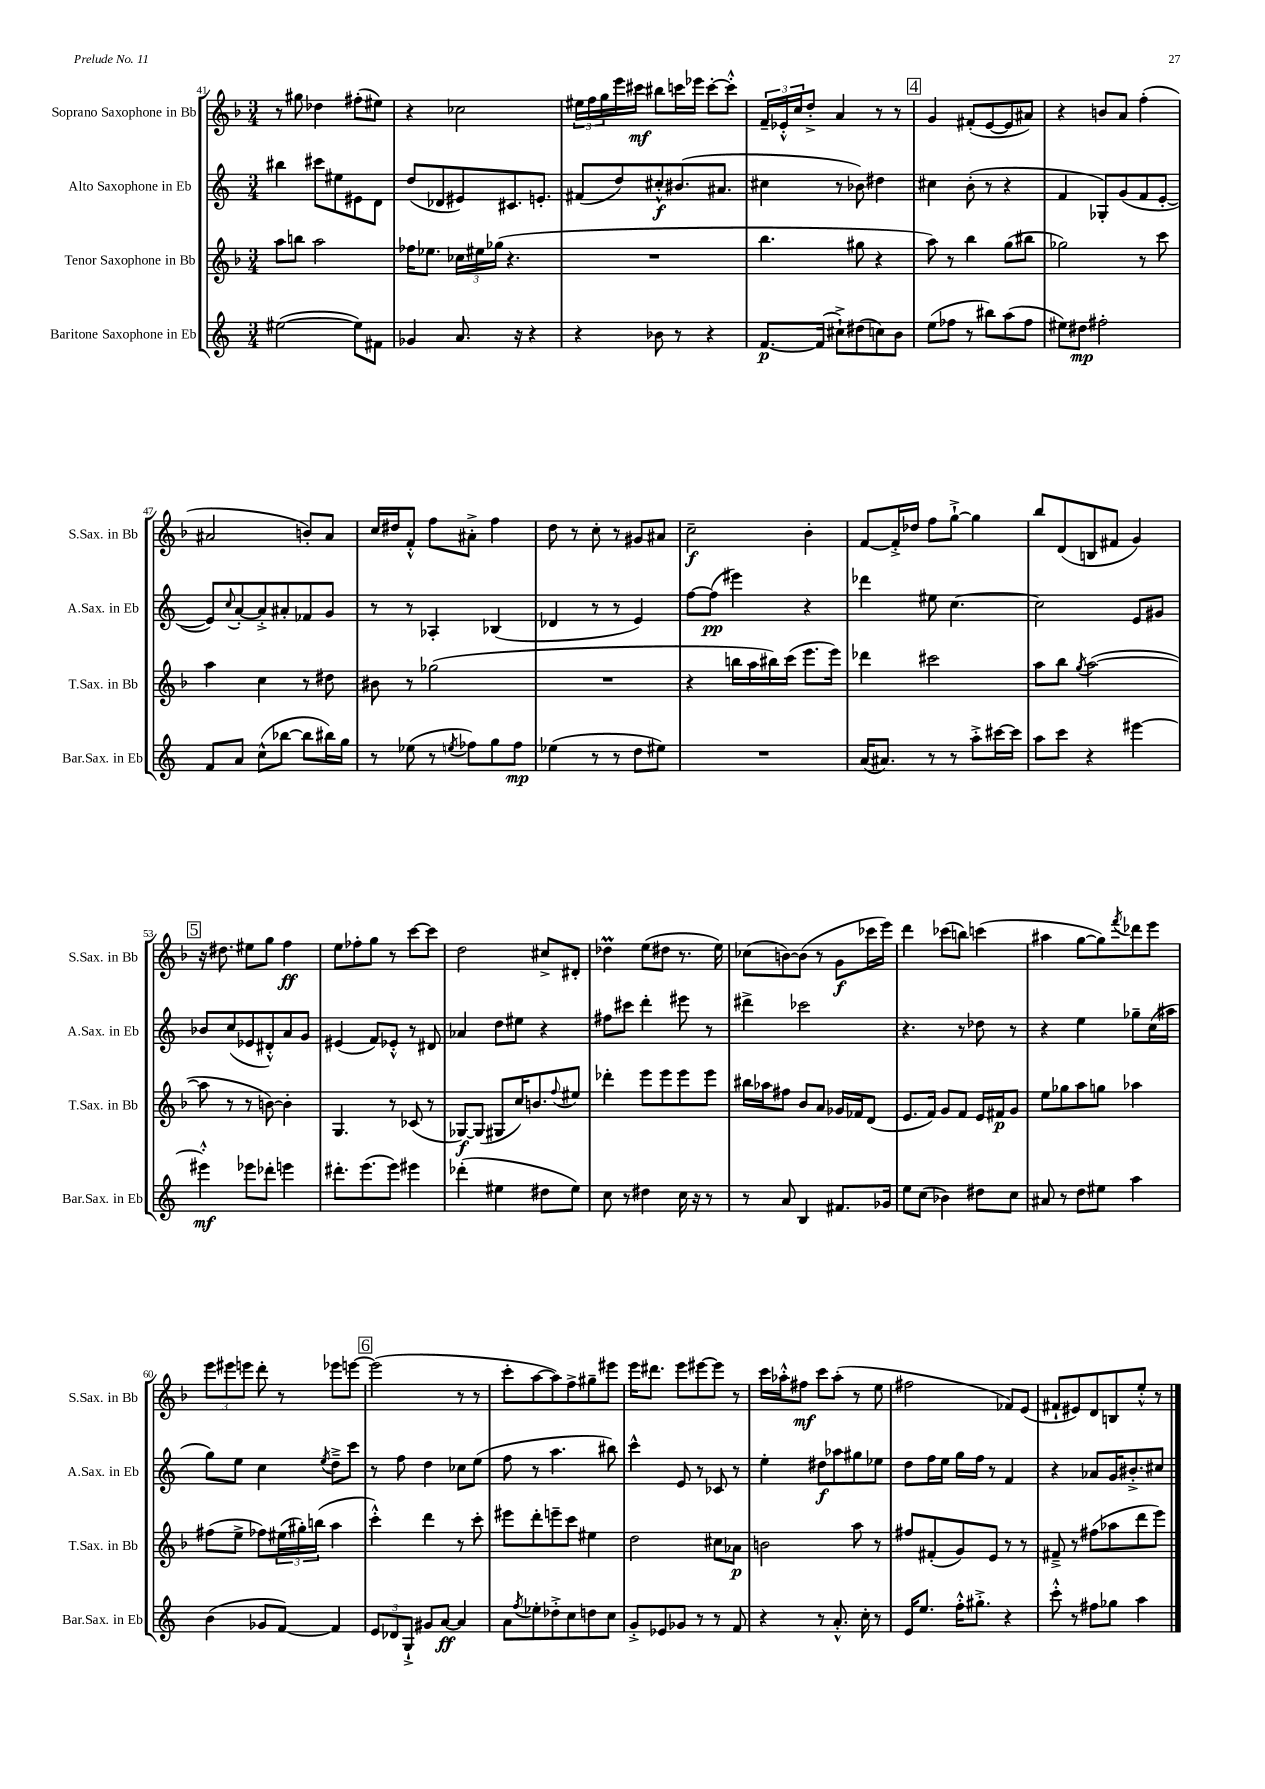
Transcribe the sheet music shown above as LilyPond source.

<<
\new StaffGroup <<
\new Staff = "s0" \with { instrumentName = "Soprano Saxophone in Bb" shortInstrumentName = "S.Sax. in Bb" } {
    \clef treble \key f \major \numericTimeSignature \time 3/4
    r8 gis''8 des''4 fis''8-.( eis''8) |
    r4 ces''2 |
    \tuplet 3/2 { eis''16 f''16 g''16 } e'''16 cis'''16\mf bis''8 c'''16 ees'''16 c'''8~-. c'''8-.-^ |
    \tuplet 3/2 { f'16-- ees'16-.-^ c''16 } d''8-.-> a'4 r8 r8 |
    \mark \markup { \box "4" } g'4 fis'8-.( e'8~ e'8 ais'8) |
    r4 b'8 a'8 f''4-.( |
    ais'2 b'8-.) ais'8 |
    c''16 dis''16 f'8-.-^ f''8 ais'8-.-> f''4 |
    d''8 r8 c''8-. r8 gis'8 ais'8 |
    c''2--\f bes'4-. |
    f'8~ f'16-.-> des''16 f''8 g''8~-!-> g''4 |
    bes''8 d'8( b8 fis'8 g'4) |
    \mark \markup { \box "5" } r16 dis''8. eis''8 g''8 f''4\ff |
    e''8 fes''8-. g''8 r8 c'''8~ c'''8 |
    d''2 cis''8-> dis'8-. |
    des''4\prall e''8( dis''8 r8. e''16) |
    ces''8( b'8~) b'8( r8 g'8\f ces'''16 e'''16) |
    d'''4 ces'''8( b''8) c'''4( |
    ais''4 g''8~ g''8) \acciaccatura { f'''8 } des'''8 e'''8 |
    \tuplet 3/2 { e'''8 eis'''8 e'''8 } d'''8-. r8 ees'''8 e'''8~ |
    \mark \markup { \box "6" } e'''2( r8 r8 |
    c'''8-. a''8~ a''8) f''8-> gis''8-- eis'''8 |
    e'''16 dis'''8. e'''8 eis'''8~ eis'''8 r8 |
    c'''16 aes''16-.-^ fis''8\mf c'''8 aes''8-.( r8 e''8 |
    fis''2 fes'8) e'8( |
    fis'8-! eis'8) d'8 b8 e''8-.-^ r8 \bar "|." |
}
\new Staff = "s1" \with { instrumentName = "Alto Saxophone in Eb" shortInstrumentName = "A.Sax. in Eb" } {
    \clef treble \key c \major \numericTimeSignature \time 3/4
    bis''4 cis'''8 eis''8 eis'8 d'8 |
    d''8( des'8 eis'8) cis'8. e'8.-. |
    fis'8( d''8) cis''8-.-^\f bis'8.( ais'8. |
    cis''4 r8 bes'8) dis''4 |
    \mark \markup { \box "4" } cis''4 b'8-.( r8 r4 |
    f'4 ges8-.) g'8( f'8 e'8~-. |
    e'8) \appoggiatura { c''8 } a'8~-. a'8-.-> ais'8-. fes'8 g'8 |
    r8 r8 aes4-. bes4( |
    des'4 r8 r8 e'4) |
    f''8~ f''8\pp( eis'''4) r4 |
    des'''4 eis''8 c''4.~ |
    c''2 e'8 gis'8 |
    \mark \markup { \box "5" } bes'8 c''8( ees'8 dis'8-.-^) a'8 g'8 |
    eis'4( f'8) ees'8-.-^ r8 dis'8 |
    aes'4 d''8 eis''8 r4 |
    fis''8 cis'''8 d'''4-. eis'''8 r8 |
    dis'''4-> ces'''2 |
    r4. r8 des''8 r8 |
    r4 e''4 ges''8-- c''16( ais''16 |
    g''8) e''8 c''4 \acciaccatura { e''8 } d''8---> c'''8 |
    \mark \markup { \box "6" } r8 f''8 d''4 ces''8 e''8( |
    f''8 r8 a''4. bis''8) |
    c'''4-^ e'8 r8 ces'8 r8 |
    e''4-. dis''8\f aes''8 gis''8 ees''8 |
    d''8 f''16 e''16 g''16 f''16 r8 f'4 |
    r4 aes'8 g'16 bis'8.-.-> cis''8 \bar "|." |
}
\new Staff = "s2" \with { instrumentName = "Tenor Saxophone in Bb" shortInstrumentName = "T.Sax. in Bb" } {
    \clef treble \key f \major \numericTimeSignature \time 3/4
    a''8 b''8 a''2 |
    fes''16 ees''8. \tuplet 3/2 { ces''16 eis''16 ges''16( } r4. |
    R2. |
    bes''4. gis''8 r4 |
    \mark \markup { \box "4" } a''8) r8 bes''4 g''8( bis''8 |
    ges''2) r8 c'''8 |
    a''4 c''4 r8 dis''8 |
    bis'8 r8 ges''2( |
    R2. |
    r4 b''16 a''16 bis''16) c'''16( e'''8. e'''16) |
    des'''4 cis'''2 |
    a''8 bes''8 \acciaccatura { g''8 } a''2~( |
    \mark \markup { \box "5" } a''8 r8 r8 b'8~) b'4-. |
    g4. r8 ces'8( r8 |
    ges8~\f) ges8( gis8 c''16) b'8. \appoggiatura { f''8 } eis''8 |
    des'''4-. e'''8 e'''8 e'''8 e'''8 |
    bis''16 aes''16 fis''8 bes'8 a'8 ges'16 fes'16 d'8( |
    e'8. f'16) g'8 f'8 e'16 fis'16\p g'8 |
    e''8 ges''8 a''8 g''8 aes''4 |
    fis''8( e''8-> fes''8) \tuplet 3/2 { eis''16( gis''16-.) b''16( } a''4 |
    \mark \markup { \box "6" } c'''4-.-^) d'''4 r8 c'''8-. |
    eis'''8 d'''8-. e'''8-- c'''8 eis''4 |
    d''2 cis''8 aes'8\p |
    b'2 a''8 r8 |
    fis''8 fis'8-.( g'8) e'8 r8 r8 |
    fis'8---> r8 fis''8( aes''8 d'''8 e'''8) \bar "|." |
}
\new Staff = "s3" \with { instrumentName = "Baritone Saxophone in Eb" shortInstrumentName = "Bar.Sax. in Eb" } {
    \clef treble \key c \major \numericTimeSignature \time 3/4
    eis''2~( eis''8) fis'8 |
    ges'4 a'8. r16 r4 |
    r4 bes'8 r8 r4 |
    f'8.~\p f'16( cis''8-!->) dis''8( c''8) b'8 |
    \mark \markup { \box "4" } e''8( fes''8 r8 bis''8) a''8( fes''8 |
    eis''8) dis''8\mp fis''2-. |
    f'8 a'8 c''8-^( bes''8~ bes''8 bis''16) g''16 |
    r8 ees''8( r8 \acciaccatura { e''8 } fes''8) g''8 fes''8\mp |
    ees''4( r8 r8 d''8 eis''8) |
    R2. |
    a'16( ais'8.) r8 r8 a''8-.-> cis'''16~ cis'''16 |
    a''8 c'''8 r4 eis'''4~ |
    \mark \markup { \box "5" } eis'''4-.-^\mf ees'''8 des'''8-. e'''4 |
    dis'''8.-. e'''8.( e'''8) eis'''4 |
    des'''4-.( eis''4 dis''8 eis''8) |
    c''8 r8 dis''4 c''16 r16 r8 |
    r8 a'8 b4 fis'8. ges'16 |
    e''8 c''8( bes'4) dis''8 c''8 |
    ais'8 r8 d''8 eis''8 a''4 |
    b'4( ges'8 f'8~) f'4 |
    \mark \markup { \box "6" } \tuplet 3/2 { e'8 des'8 g8-!-> } gis'8 a'8~\ff a'4 |
    a'8 \acciaccatura { f''8 } ees''8-. des''8-.-> c''8 d''8 c''8 |
    g'8-.-> ees'8 ges'8 r8 r8 f'8 |
    r4 r8 a'8.-.-^ c''16-. r8 |
    e'16 e''8. f''16-.-^ gis''8.-.-> r4 |
    c'''8-.-^ r8 fis''8 ges''8 a''4 \bar "|." |
}
>>
>>
\layout { \context { \Score currentBarNumber = #41 } }
